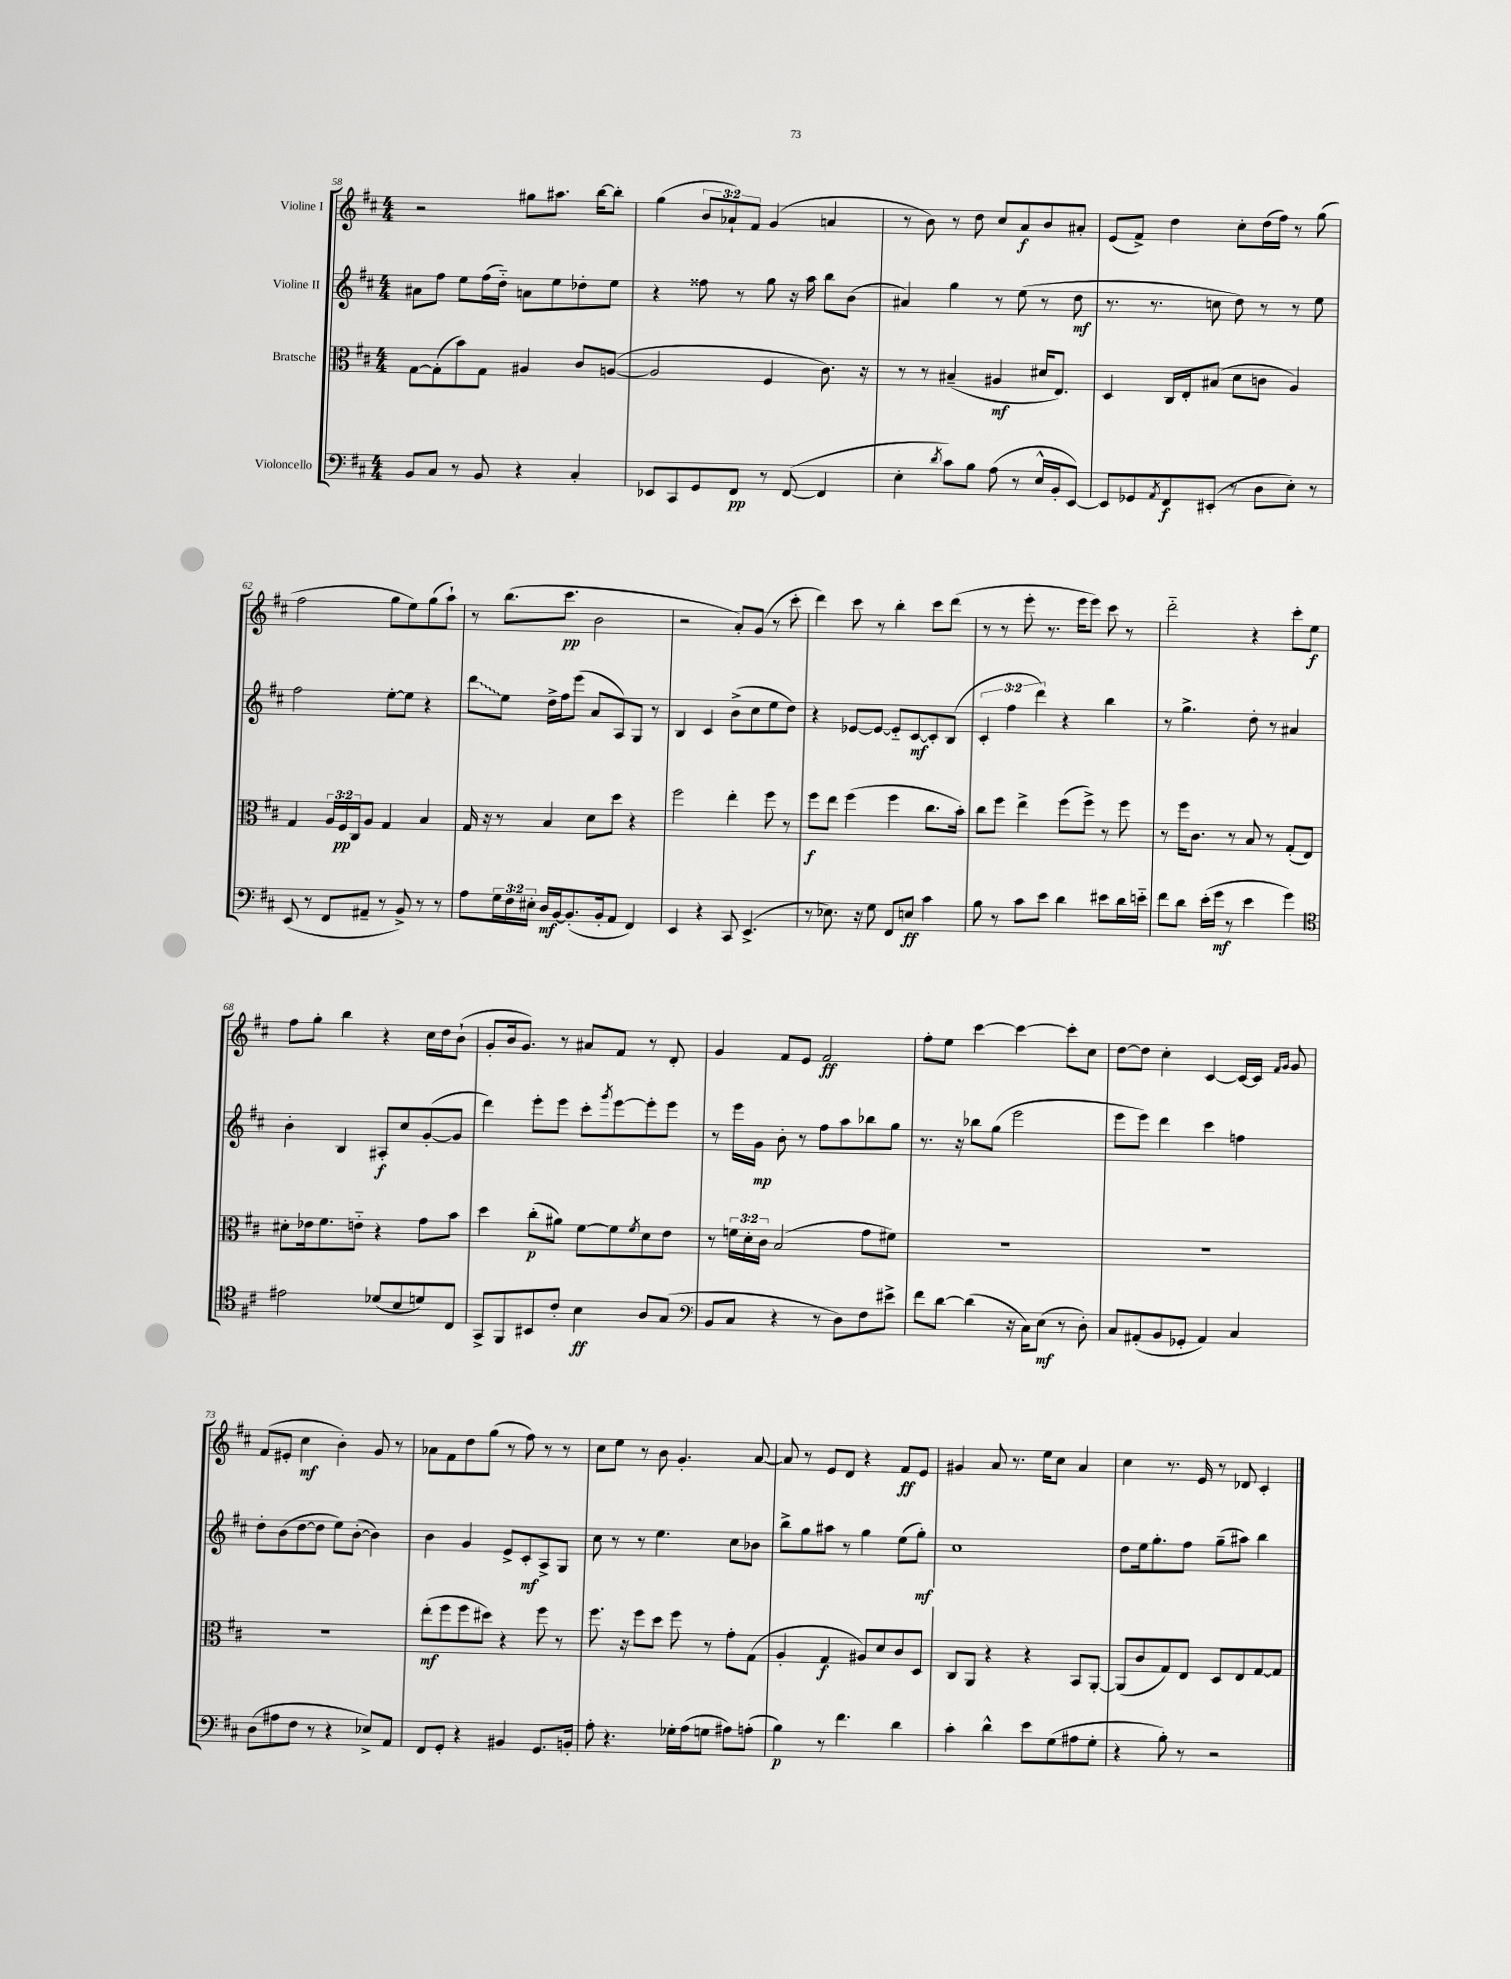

**kern	**kern	**kern	**kern
*staff4	*staff3	*staff2	*staff1
*clefF4	*clefC3	*clefG2	*clefG2
*k[f#c#]	*k[f#c#]	*k[f#c#]	*k[f#c#]
*M4/4	*M4/4	*M4/4	*M4/4
8BB	[8G	8a#	2r
8C#	(8G']	8ff#	.
8r	8b)	8ee	.
8BB	8G	(16ff#	.
.	.	16dd'~)	.
4r	4A#	8a	8gg#
.	.	8ee	8.aa#
4C#'	8c#	8dd-'	.
.	.	.	[16bb
.	([8A	8ee	8bb']
=	=	=	=
8EE-	2A]	4r	(4gg
8CC#	.	.	.
8GG	.	8ff##	12b
.	.	.	12a-`)
8FF#	.	8r	.
.	.	.	12f#
8r	4F#	8gg	(4g
([8FF#	.	16r	.
.	.	16aa	.
4FF#]	8.c#)	8bb	4a
.	.	(8b	.
.	16r	.	.
=	=	=	=
4E'	8r	4a#)	8r
.	8r	.	8b)
8qd	.	.	.
8c#)	(4B#~	4gg	8r
8B	.	.	8dd
(8A	4A#	8r	8cc#
8r	.	(8ee	8a
16E^^	16d#	8r	8b
16BB'	8.E)	.	.
[8EE)	.	8dd	8a#'
=	=	=	=
8EE]	4D	8.r	(8e
8GG-	.	.	8f#^)
.	.	8.r	.
8qAA	.	.	.
8FF#	16C#	.	4dd
.	16E'	.	.
(8EE#'	(8B#	8cc	.
8r	8d	8dd)	8cc#'
8D	8c	8r	(16dd
.	.	.	16ff#)
8E')	4A)	8r	8r
8r	.	8ee	(8gg
=	=	=	=
(8EE	4G	2ff#	2ff#
8r	.	.	.
8FF#	24A	.	.
.	24F#	.	.
.	24C#	.	.
8AA#~	8A	.	.
8r	4G	[8ee'	8gg
8BB^)	.	8ee]	8ee)
8r	4B	4r	(8gg
8r	.	.	8aa`)
=	=	=	=
8A	16G	8ddd	8r
.	16r	.	.
24G	8r	8ee	(8.bb
24F#	.	.	.
24E#'	.	.	.
16D	4B	16dd^	.
[16BB	.	16ff#	8.ccc#
(8.BB']	.	(8eee	.
.	8d	8a	2b
16BB'	.	.	.
8AA	8dd	8A)	.
4FF#)	4r	8G	.
.	.	8r	.
=	=	=	=
4EE	2ff#	4B	2r
4r	.	4c#	.
8CC#	4ee'	(8b^	8a')
(4.EE^	.	8cc#	(8g
.	8ff#	8ee	8r
.	8r	8dd)	8ccc#'
=	=	=	=
8r	8ff#	4r	4ddd)
8.E-)	8ee	.	.
.	(4ff#	[8e-	8ccc#
16r	.	.	.
8G	.	8e-_	8r
8FF#	4ff#	8e-'~]	4bb'
8E	.	[8c#	.
4c#	8.cc#	8c#']	8ccc#
.	.	(8B	(8ddd
.	16b')	.	.
=	=	=	=
8B	8cc#	6c#'	8r
8r	8ff#	.	8r
.	.	6ff#	.
8c#	4ee^	.	8eee'
.	.	6ddd)	.
8e	.	.	8.r
4d	(8ff#	4r	.
.	.	.	16eee
.	8ff#^)	.	8eee)
8e#	8r	4bb	8ccc#
16d	8ff#	.	8r
16e'~	.	.	.
=	=	=	=
8f#	8r	8r	2ddd'~
8d	16ff#	4.gg^	.
.	8.c#	.	.
(16e'	.	.	.
16g	.	.	.
8r	8r	.	.
4e	8B	8dd'	4r
.	8r	8r	.
4g)	(8G'	4a#	8ccc#'
.	8E)	.	8ee
=	=	=	=
*clefC4	*	*	*
2e#	8d#'	4b'	8ff#
.	16e-	.	8gg'
.	8.f#	.	.
.	.	4B	4bb
.	8e'~	.	.
(8d-	4r	8A#'	4r
8B	.	8cc#	.
8d)	8g	([8g'	16cc#
.	.	.	16dd
8C#	8b	8g]	(8b`
=	=	=	=
8GG^	4dd	4ddd)	8g'
8FF#	.	.	16b
.	.	.	8.g)
8BB#	(8cc#'	8eee'	.
8c#'	8a#)	8eee	8r
4B	[8f#	8ccc#'	8a#
.	.	8qggg	.
.	8f#]	[8eee	8f#
.	8qf#	.	.
8A	8d	8eee']	8r
(8G	8e	8eee	8d'
=	=	=	=
*clefF4	*	*	*
8BB	8r	8r	4g
8C#	24f	16eee	.
.	24d'	.	.
.	.	16g	.
.	24c#	.	.
4r	(2B	8b'	8f#
.	.	8r	8e
8r	.	8ff#	2f#
8D)	.	8aa	.
8F#	8g	8bb-	.
8e#^	8f#)	8gg	.
=	=	=	=
8f#	1r	8.r	8ff#'
[8d	.	.	8ee
.	.	16r	.
(4d]	.	8bb-	[4ccc#
.	.	(8gg	.
16r	.	2eee	4ccc#_
16C#)	.	.	.
(8E	.	.	.
8r	.	.	8ccc#']
8D')	.	.	8cc#
=	=	=	=
8C#	1r	8eee	[8dd
(8AA#'	.	8eee)	8dd]
8BB	.	4ddd	4cc#'
8GG-'	.	.	.
4AA#)	.	4ccc#	[4c#
4C#	.	4ff	16c#_
.	.	.	16c#]
.	.	.	16qqf#
.	.	.	16qqg
.	.	.	8g
=	=	=	=
(8D	1r	8dd'	(8f#
8A#	.	(8b	8e#'
8F#	.	[8dd	4cc#
8r	.	8dd]	.
4r	.	8ee)	4b')
.	.	([8b'	.
8E-^)	.	4b])	8g
8AA	.	.	8r
=	=	=	=
8FF#	(8ee'	4b	8a-
8GG'	8ff#	.	8f#
4r	8ff#	4g	8dd
.	8dd#)	.	(8gg
4BB#	4r	8e^	8r
.	.	8c#'	8ff#)
8.GG	8ff#	8A^	8r
.	8r	8G	8r
16BB'	.	.	.
=	=	=	=
8A'	8.ff#	8cc#	8cc#
4.r	.	8r	8ee
.	16r	.	.
.	8ff#	8r	8r
.	8dd	4.ee	8b
16G-'	8ff#	.	4.g'
(16A	.	.	.
8G	8r	.	.
8A#)	8g'	8cc#	.
(8A'	(8G	8b-	[8a
=	=	=	=
4B)	4A'	8bb^	8a]
.	.	8gg	8r
8r	4G	8aa#	8e
4.f#	.	8r	8d
.	8A#)	4gg	4r
.	8d	.	.
4d	8c#	(8ee	8f#
.	8D	8gg')	8e
=	=	=	=
4c#'	8C#	1cc#	4g#
.	8AA	.	.
4d^^	4r	.	8a
.	.	.	8.r
8e	4r	.	.
.	.	.	16ee
(8G	.	.	8cc#
8A#	8BB	.	4a
8G'	[8AA'	.	.
=	=	=	=
4r	(8AA]	8dd	4cc#
.	8c#	16ee	.
.	.	8.gg'	.
8B')	8G)	.	8.r
8r	8E	8ff#	.
.	.	.	16e
2r	8D	(8gg~	8r
.	8E	8aa#)	8d-
.	[8G	4bb	4c#'
.	8G]	.	.
==	==	==	==
*-	*-	*-	*-
